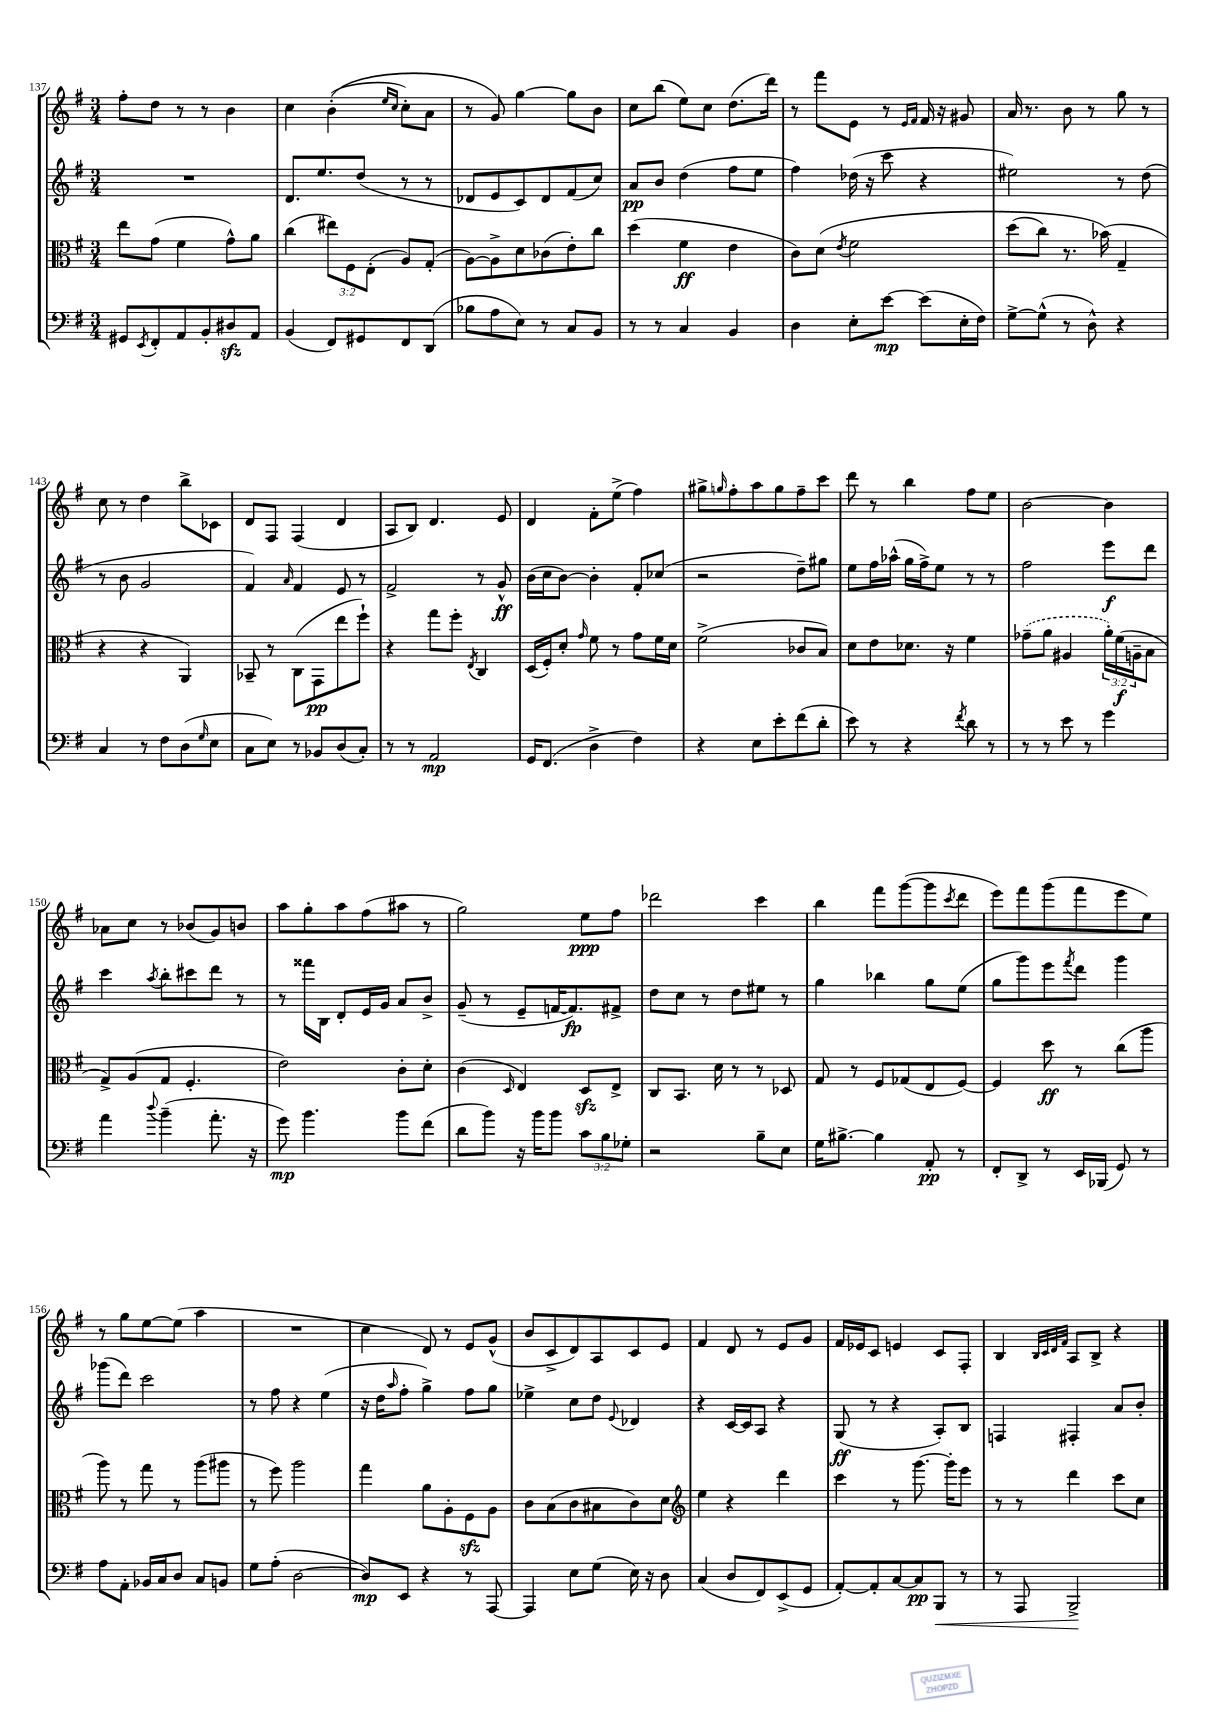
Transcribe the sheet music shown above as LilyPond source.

<<
\new StaffGroup <<
\new Staff = "s0" {
    \clef treble \key g \major \numericTimeSignature \time 3/4
    fis''8-. d''8 r8 r8 b'4 |
    c''4 b'4-.(\( \grace { e''16 c''16 } c''8-.) a'8 |
    r8 g'8\) g''4~ g''8 b'8 |
    c''8 b''8( e''8) c''8 d''8.( d'''16) |
    r8 fis'''8 e'8 r8 \grace { e'16 fis'16 } fis'16 r16 gis'8 |
    a'16 r8. b'8 r8 g''8 r8 |
    c''8 r8 d''4 b''8-> ces'8 |
    d'8 fis8 fis4( d'4 |
    a8 b8) d'4. e'8 |
    d'4 fis'8-. e''8->( fis''4) |
    gis''8-> \grace { g''16 } fis''8-. a''8 g''8 fis''8-- c'''8 |
    d'''8 r8 b''4 fis''8 e''8 |
    b'2~ b'4 |
    aes'8 c''8 r8 bes'8( g'8) b'8 |
    a''8 g''8-. a''8 fis''8( ais''8 r8 |
    g''2) e''8\ppp fis''8 |
    des'''2 c'''4 |
    b''4 fis'''8 g'''8~( g'''8 \acciaccatura { c'''8 } d'''8 |
    e'''8) fis'''8 g'''8( fis'''8 e'''8 e''8) |
    r8 g''8 e''8~ e''8( a''4 |
    R2. |
    c''4 d'8) r8 e'8 g'8-^( |
    b'8 c'8-> d'8) a8 c'8 e'8 |
    fis'4 d'8 r8 e'8 g'8 |
    fis'16 ees'16 c'8 e'4 c'8 fis8-. |
    b4 \grace { b32 c'32 d'32 fis'32 } a8 b8-> r4 \bar "|." |
}
\new Staff = "s1" {
    \clef treble \key g \major \numericTimeSignature \time 3/4
    R2. |
    d'8. e''8. d''8( r8 r8 |
    des'8 e'8 c'8) des'8 fis'8( c''8) |
    a'8\pp b'8 d''4( fis''8 e''8 |
    fis''4) des''16( r16 c'''8 r4 |
    eis''2) r8 d''8( |
    r8 b'8 g'2 |
    fis'4) \grace { a'16 } fis'4 e'8 r8 |
    fis'2-> r8 g'8-^\ff |
    b'16( c''16 b'8~) b'4-. fis'8-. ces''8( |
    r2 d''8--) gis''8 |
    e''8 fis''16 aes''16-^( g''16 fis''16->) e''8 r8 r8 |
    fis''2 e'''8\f d'''8 |
    c'''4 \acciaccatura { a''8 } b''8-. cis'''8 d'''8 r8 |
    r8 fisis'''16 b16 d'8-. e'16 g'16 a'8 b'8-> |
    g'8--( r8 e'8-- f'16~ f'8.\fp) fis'8-> |
    d''8 c''8 r8 d''8 eis''8 r8 |
    g''4 bes''4 g''8 e''8( |
    g''8 g'''8) e'''8 \acciaccatura { fis'''8 } d'''8 g'''4 |
    ges'''8( d'''8) c'''2 |
    r8 fis''8 r4 e''4( |
    r16 d''16 \grace { a''16 } fis''8-. g''4->) fis''8 g''8 |
    ees''4-> c''8 d''8 \appoggiatura { e'8 } des'4 |
    r4 c'16~ c'16 a8 r4 |
    g8\ff( r8 r4 a8-.) b8 |
    f4 fis4-. a'8 b'8-. \bar "|." |
}
\new Staff = "s2" {
    \clef alto \key g \major \numericTimeSignature \time 3/4 \override Staff.TupletNumber.text = #tuplet-number::calc-fraction-text
    e''8 g'8( fis'4 g'8-^) a'8 |
    c''4( \tuplet 3/2 { eis''8) fis8 e8-.( } a8) g8-.( |
    a8~) a8-> d'8 ces'8( e'8-.) c''8 |
    d''4( fis'4\ff e'4 |
    c'8) d'8\( \acciaccatura { e'8 } fis'2 |
    d''8( c''8) r8. bes'16(\) g4-- |
    r4 r4 a,4) |
    bes,8-- r8 c8( g,8\pp e''8 fis''8-!) |
    r4 g''8 fis''8-. \acciaccatura { e8 } c4 |
    d16( fis16-.) d'8-. \grace { g'16 } fis'8 r8 g'8 fis'16 d'16 |
    fis'2->( ces'8 b8) |
    d'8 e'8 des'8. r16 fis'4 |
    \once \slurDashed ges'8--( a'8 ais4 \tuplet 3/2 { a'16-.) fis'16\f( a16-- } b8 |
    g8->) a8( g8 fis4.-. |
    e'2) c'8-. d'8-. |
    c'4( \grace { d16 } e4) d8\sfz e8-> |
    c8 b,8. d'16 r8 r8 des8 |
    g8 r8 fis8 ges8( e8 fis8~) |
    fis4 d''8\ff r8 c''8( a''8 |
    a''8) r8 g''8 r8 a''8( ais''8 |
    r8 fis''8) a''2 |
    g''4 a'8 a8-. fis8\sfz a8 |
    c'8 b8( c'8 bis8 c'8) d'8 |
    \clef treble e''4 r4 d'''4 |
    c'''4 r8 g'''8.~ g'''16-. e'''8 |
    r8 r8 d'''4 c'''8 c''8 \bar "|." |
}
\new Staff = "s3" {
    \clef bass \key g \major \numericTimeSignature \time 3/4 \override Staff.TupletNumber.text = #tuplet-number::calc-fraction-text
    gis,8 \acciaccatura { e,8 } fis,8-. a,8 b,8-. dis8\sfz a,8 |
    b,4( fis,8) gis,8 fis,8 d,8( |
    bes8 a8 e8) r8 c8 b,8 |
    r8 r8 c4 b,4 |
    d4 e8-. e'8~\mp e'8( e16-. fis16) |
    g8~-> g8-^( r8 d8-^) r4 |
    c4 r8 fis8 d8( \grace { g16 } e8 |
    c8 e8) r8 bes,8 d8( c8-.) |
    r8 r8 a,2\mp |
    g,16 fis,8.( d4-> fis4) |
    r4 e8 e'8-. fis'8( d'8-. |
    e'8) r8 r4 \acciaccatura { fis'8 } d'8 r8 |
    r8 r8 e'8 r8 g'4 |
    a'4 \appoggiatura { d''8 } b'4--( a'8.-. r16 |
    g'8\mp) b'4. b'8 fis'8( |
    d'8 b'8) r16 b'16 b'8 \tuplet 3/2 { c'8 b8 ges8-. } |
    r2 b8-- e8 |
    g16 bis8.~-> bis4 a,8-.\pp r8 |
    fis,8-. d,8-> r8 e,16 bes,,16( g,8) r8 |
    a8 a,8-. bes,16 c16 d8 c8 b,8 |
    g8 a8-.( d2~ |
    d8\mp) e,8 r4 r8 a,,8~ |
    a,,4 e8 g8( e16) r16 d8 |
    c4( d8 fis,8) e,8->( g,8 |
    a,8~-.) a,8-. c8~ c8\pp b,,8\< r8 |
    r8 a,,8 b,,2->\! \bar "|." |
}
>>
>>
\layout { \context { \Score currentBarNumber = #137 } }
